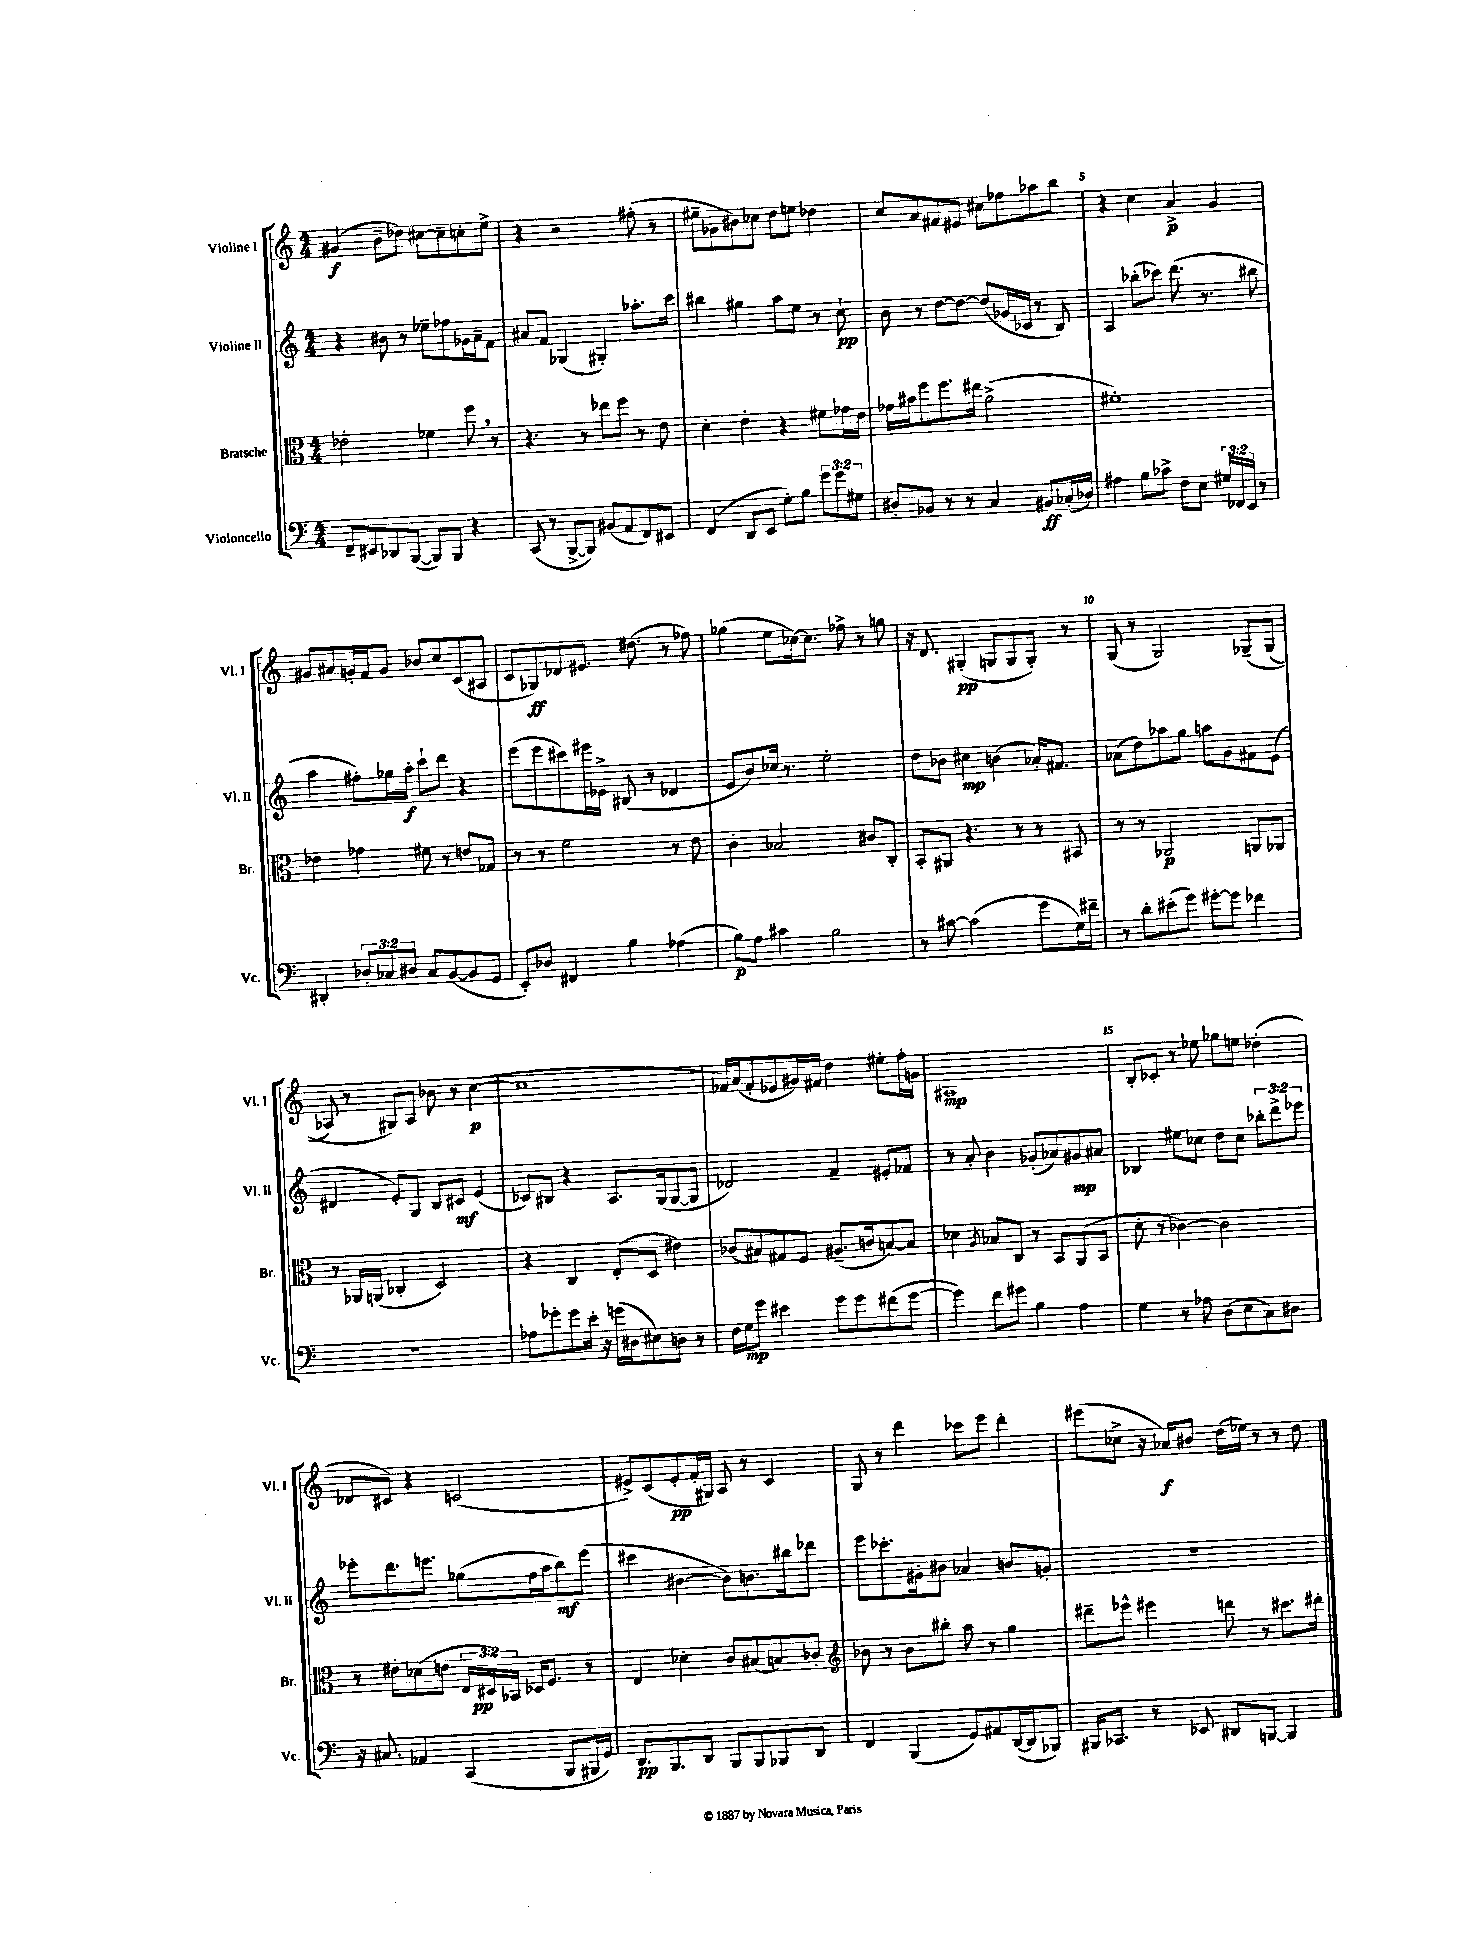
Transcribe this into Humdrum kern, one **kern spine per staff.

**kern	**dynam	**kern	**dynam	**kern	**dynam	**kern	**dynam
*part4	*part4	*part3	*part3	*part2	*part2	*part1	*part1
*staff4	*staff4	*staff3	*staff3	*staff2	*staff2	*staff1	*staff1
*I"Violoncello	*	*I"Bratsche	*	*I"Violine II	*	*I"Violine I	*
*I'Vc.	*	*I'Br.	*	*I'Vl. II	*	*I'Vl. I	*
*clefF4	*	*clefC3	*	*clefG2	*	*clefG2	*
*k[]	*	*k[]	*	*k[]	*	*k[]	*
*M4/4	*	*M4/4	*	*M4/4	*	*M4/4	*
=1	=1	=1	=1	=1	=1	=1	=1
8FF~/L	.	2e-X'\	.	4r	.	(4g#X/	f
8EE#X/	.	.	.	.	.	.	.
8DD-X/	.	.	.	8b#X\	.	8b~\L	.
([8BBB/J	.	.	.	8r	.	8dd-X\J)	.
8BBB/L])	.	4f-X\	.	8ee-X~\L	.	[8cc#X\L	.
8BBB/J	.	.	.	8ff-X\	.	8cc#~\]	.
4r	.	8ff,\	.	16g-X\L	.	8ccn'\	.
.	.	.	.	16a~\J	.	.	.
.	.	8r	.	8f\J	.	8ee^\J	.
=2	=2	=2	=2	=2	=2	=2	=2
(8CC/	.	4.r	.	8a#X/L	.	4r	.
8r	.	.	.	8f/J	.	.	.
[8BBB^/L	.	.	.	(4G-X/	.	2r	.
8BBB/J])	.	8r	.	.	.	.	.
(8BB#X/L	.	8ee-X\L	.	4G#X'/)	.	.	.
8AA/	.	8ff\J	.	.	.	.	.
8FF/)	.	8r	.	8.aa-X'\L	.	(8ff#X'\	.
8EE#X/J	.	8e\	.	.	.	8r	.
.	.	.	.	16ccc\Jk	.	.	.
=3	=3	=3	=3	=3	=3	=3	=3
(4FF/	.	4d'\	.	4bb#X\	.	8ee#X~\L	.
.	.	.	.	.	.	8g-X\	.
8DD/L	.	4e'\	.	4gg#X\	.	8b#X\)	.
8EE/J	.	.	.	.	.	8cc-X\J	.
8G'\L)	.	4r	.	8aa\L	.	8dd\L	.
8B\J	.	.	.	8ee\J	.	8een\J	.
12g\L	.	8f#X\L	.	8r	.	4dd-X\	.
12g\	.	.	.	.	.	.	.
.	.	16g-X\L	.	8cc`\	pp	.	.
12G#X\J	.	.	.	.	.	.	.
.	.	16e\JJ	.	.	.	.	.
=4	=4	=4	=4	=4	=4	=4	=4
8D#X'/L	.	16g-X\LL	.	8b\	.	8cc/L	.
.	.	16b#X\J	.	.	.	.	.
8BB-X/J	.	8ff\	.	8r	.	8a/	.
8r	.	8.ff\	.	[8dd\L	.	8f#X/	.
8r	.	.	.	8dd\J_	.	8e#X/J	.
.	.	16ee#X\Jk	.	.	.	.	.
4C/	.	(2a^\	.	(8dd/L]	.	8cc#X\L	.
.	.	.	.	16g-X/L	.	8ff-X\	.
.	.	.	.	16c-X/JJ	.	.	.
8BB#X/L	ff	.	.	8r	.	8aa-X\	.
(16C-X'/L	.	.	.	8B/)	.	8bb\J	.
16D-X/JJ)	.	.	.	.	.	.	.
=5	=5	=5	=5	=5	=5	=5	=5
4A#X\	.	1f#X')	.	4A/	.	4r	.
8B\L	.	.	.	(8bb-X'\L	.	4cc\	.
8c-X^\J	.	.	.	8ccc-X\J)	.	.	.
8F\L	.	.	.	(8.ddd\	.	4a^/	p
8E\J	.	.	.	.	.	.	.
.	.	.	.	8.r	.	.	.
24G#X/LL	.	.	.	.	.	4g/	.
24FF-X/	.	.	.	.	.	.	.
24EE/JJ	.	.	.	.	.	.	.
8r	.	.	.	8bb#X\	.	.	.
!!LO:LB:g=z
=6	=6	=6	=6	=6	=6	=6	=6
4DD#X'/	.	4e-X\	.	4aa\	.	8g#X/L	.
.	.	.	.	.	.	8a#X/	.
12D-X'/L	.	4g-X\	.	8ff#X'\L)	.	16gn'/L	.
.	.	.	.	.	.	16f/J	.
12C-X/	.	.	.	.	.	.	.
.	.	.	.	16gg-X\L	.	8g/J	.
12D#X/J	.	.	.	.	.	.	.
.	.	.	.	16aa'\JJ	f	.	.
8C-/L	.	8f#X\	.	8ccc`\L	.	8b-X/L	.
([8BB/	.	8r	.	8ddd\J	.	8cc/	.
8BB/]	.	8en/L	.	4r	.	(8c/	.
8GG/J	.	8G-X/J	.	.	.	8A#X/J	.
=7	=7	=7	=7	=7	=7	=7	=7
8EE'/L)	.	8r	.	(8eee\L	.	8c/L	.
8D-X/J	.	8r	.	8eee\	.	8G-X/)	ff
4FF#X/	.	2f\	.	8ccc#X\)	.	8d-X/	.
.	.	.	.	16eee#X\L	.	8.e#X/J	.
.	.	.	.	16e-X^\JJ	.	.	.
4B\	.	.	.	(8B#X/	.	.	.
.	.	.	.	.	.	(8.dd#X\	.
.	.	.	.	8r	.	.	.
(4A-X\	.	8r	.	4d-X/	.	8r	.
.	.	8e\	.	.	.	8ff-X\)	.
=8	=8	=8	=8	=8	=8	=8	=8
8B\L)	p	4c'\	.	8e/L	.	(4gg-X\	.
8A\J	.	.	.	8b/)	.	.	.
4c#X\	.	2B-X/	.	16cc-X/Jk	.	8ee\L	.
.	.	.	.	8.r	.	.	.
.	.	.	.	.	.	[16cc-X\k)	.
.	.	.	.	.	.	8.cc-\J]	.
2B\	.	.	.	2ee'\	.	.	.
.	.	.	.	.	.	8ff-X^\	.
.	.	8c#X/L	.	.	.	8r	.
.	.	8C'/J	.	.	.	8ggn\	.
=9	=9	=9	=9	=9	=9	=9	=9
8r	.	8BB'/L	.	8dd\L	.	16r	.
.	.	.	.	.	.	8.d/	.
[8c#X\	.	8AA#X/J	.	8b-X\J	.	.	.
(2c#\]	.	4.r	.	4cc#X\	mp	(4G#X'/	pp
.	.	.	.	(4bn\	.	8Gn/L	.
.	.	8r	.	.	.	8G/	.
8g\L	.	8r	.	16a-X'/KL)	.	8G'/J)	.
.	.	.	.	8.f#X/J	.	.	.
16G\L)	.	8BB#X/	.	.	.	8r	.
16f#X~\JJ	.	.	.	.	.	.	.
=10	=10	=10	=10	=10	=10	=10	=10
8r	.	8r	.	(8a-X\L	.	(8G/	.
8d'\L	.	8r	.	8dd\)	.	8r	.
(8e#X'\	.	2AA-X/	p	8aa-X\	.	2G/)	.
8g\J)	.	.	.	8gg\J	.	.	.
[8g#X'\L	.	.	.	8aan\L	.	.	.
8g#\J]	.	.	.	8g\	.	.	.
4f-X\	.	8AAn/L	.	8f#X\	.	(8G-X~/L	.
.	.	8AA-X/J	.	(8e\J	.	(8G-/J	.
!!LO:LB:g=z
=11	=11	=11	=11	=11	=11	=11	=11
1r	.	8r	.	4d#X/	.	8A-X/)	.
.	.	16AA-X/LL	.	.	.	8r	.
.	.	(16AAn/JJ	.	.	.	.	.
.	.	4C-X'/	.	8e'/L)	.	8G#X/L)	.
.	.	.	.	8G/J	.	8A-/J	.
.	.	2D/)	.	8B/L	.	8b-X\	.
.	.	.	.	8c#X/J	mf	8r	.
.	.	.	.	(4e/	.	([4cc\	p
=12	=12	=12	=12	=12	=12	=12	=12
8A-X\L	.	4r	.	8c-X/L)	.	1cc]	.
8g-X'\	.	.	.	8B#X/J	.	.	.
8g-\	.	4C/	.	4r	.	.	.
16e'\Jk	.	.	.	.	.	.	.
16r	.	.	.	.	.	.	.
(16gn\LL	.	(8E'/L	.	8.A/L	.	.	.
16D#X\J	.	.	.	.	.	.	.
8E#X\)	.	8D/J	.	.	.	.	.
.	.	.	.	(16G/k	.	.	.
8Dn\J	.	4e#X\)	.	[8G/	.	.	.
8r	.	.	.	8G/J]	.	.	.
=13	=13	=13	=13	=13	=13	=13	=13
16F\LL	.	(8c-X/L	.	2d-X/)	.	16f-X/LL)	.
16G\J	mp	.	.	.	.	(16a/J	.
8g\J	.	8B#X/)	.	.	.	8f-'/	.
4e#X\	.	8G#X/	.	.	.	8e-X/	.
.	.	8F/J	.	.	.	16g#X/L)	.
.	.	.	.	.	.	16f#X/JJ	.
8g\L	.	(8.A#X~/L	.	4f~/	.	4dd\	.
8g\	.	.	.	.	.	.	.
.	.	16cn/k	.	.	.	.	.
(8f#X\	.	[8Bn/)	.	8e#X'/L	.	8ee#X'\L	.
[8g\J	.	8B/J]	.	8f-X/J	.	16ff'\L	.
.	.	.	.	.	.	16gn\JJ	.
=14	=14	=14	=14	=14	=14	=14	=14
4g\])	.	4d-X\	.	8r	.	1A#X	mp
.	.	.	.	8a'/	.	.	.
.	.	8qA/	.	.	.	.	.
8f\L	.	8B-X/L	.	4b\	.	.	.
8g#X\J	.	8C/J	.	.	.	.	.
4B\	.	8r	.	(8g-X'/L	.	.	.
.	.	8BB/L	.	8a-X/)	.	.	.
4A\	.	(8AA/	.	8g#X/	mp	.	.
.	.	8BB/J	.	8a#X/J	.	.	.
=15	=15	=15	=15	=15	=15	=15	=15
4G\	.	8d'\	.	4B-X/	.	8B'/L	.
.	.	8r	.	.	.	8c-X'/J	.
8r	.	[4c-X\)	.	8ee#X\L	.	8r	.
8A-X\	.	.	.	8cc-X\J	.	8ee-X\	.
(8D\L	.	2c-\]	.	8dd\L	.	8gg-X\L	.
8E\	.	.	.	8cc-\J	.	8een\J	.
8C\)	.	.	.	12bb-X'\L	.	(4dd-X'\	.
.	.	.	.	12ddd^\	.	.	.
8D#X\J	.	.	.	.	.	.	.
.	.	.	.	12eee-X\J	.	.	.
!!LO:LB:g=z
=16	=16	=16	=16	=16	=16	=16	=16
16r	.	8r	.	8eee-X'\L	.	8d-X/L	.
8.C#X/	.	.	.	.	.	.	.
.	.	8e#X'\L	.	8.ddd\	.	8c#X/J)	.
4AA-X/	.	(8d-X\	.	.	.	4r	.
.	.	.	.	8.eeen\J	.	.	.
.	.	8en\J	.	.	.	.	.
(4CC/	.	24E/LL	.	(8gg-X\L	.	(2cn/	.
.	.	24D#X/)	pp	.	.	.	.
.	.	24BB-X/JJ	.	.	.	.	.
.	.	16D-X/KL	.	16ff\L	.	.	.
.	.	8.F/J	.	16aa\J	.	.	.
8BBB/L	.	.	.	8bb\)	mf	.	.
16BBB#X/L	.	8r	.	(8eee\J	.	.	.
16GG/JJ)	.	.	.	.	.	.	.
=17	=17	=17	=17	=17	=17	=17	=17
8.DD/L	pp	4E/	.	4ccc#X\	.	8e#X^/L)	.
.	.	.	.	.	.	(8c/	.
8.BBB/	.	.	.	.	.	.	.
.	.	4d-X'\	.	[4b#X\	.	8e#'/	pp
8DD/J	.	.	.	.	.	16f'/L	.
.	.	.	.	.	.	16G#X/JJ)	.
8BBB/L	.	8c/L	.	8b#\L])	.	8A/	.
8BBB/	.	(8B#X/	.	8.bn\	.	8r	.
8BBB-X/	.	8Bn/)	.	.	.	4c/	.
.	.	.	.	16bb#X\k	.	.	.
8DD/J	.	8c-X'/J	.	8ddd-X\J	.	.	.
=18	=18	=18	=18	=18	=18	=18	=18
*	*	*clefG2	*	*	*	*	*
4FF/	.	8b-X\	.	8eee\L	.	8G/	.
.	.	8r	.	8.ccc-X'\	.	8r	.
(4BBB/	.	8b-\L	.	.	.	4ddd\	.
.	.	.	.	16g#X'\k	.	.	.
.	.	8bb#X'\J	.	8b#X\J	.	.	.
8GG/L)	.	8aa\	.	4a-X/	.	8ccc-X\L	.
8AA#X/	.	8r	.	.	.	8eee\J	.
([16DD/L	.	4gg\	.	8bn/L	.	4ddd'\	.
16DD/J]	.	.	.	.	.	.	.
8BBB-X/J)	.	.	.	8gn'/J	.	.	.
=19	=19	=19	=19	=19	=19	=19	=19
16BBB#X/KL	.	8ddd#X~\L	.	1r	.	(8eee#X\L	.
8.CC-X/J	.	.	.	.	.	.	.
.	.	8eee-X^^\J	.	.	.	8cc-X^\J	.
8r	.	4eee#X\	.	.	.	16r	.
.	.	.	.	.	.	16a-X/KL)	f
8EE-X/	.	.	.	.	.	8b#X/J	.
8DD#X/L	.	8dddn\	.	.	.	(16dd\LL	.
.	.	.	.	.	.	16ee-X\JJ)	.
[8BBBn/J	.	8r	.	.	.	8r	.
4BBB/]	.	8.ccc#X\L	.	.	.	8r	.
.	.	.	.	.	.	8dd\	.
.	.	16ddd#X'\Jk	.	.	.	.	.
==	==	==	==	==	==	==	==
*-	*-	*-	*-	*-	*-	*-	*-
